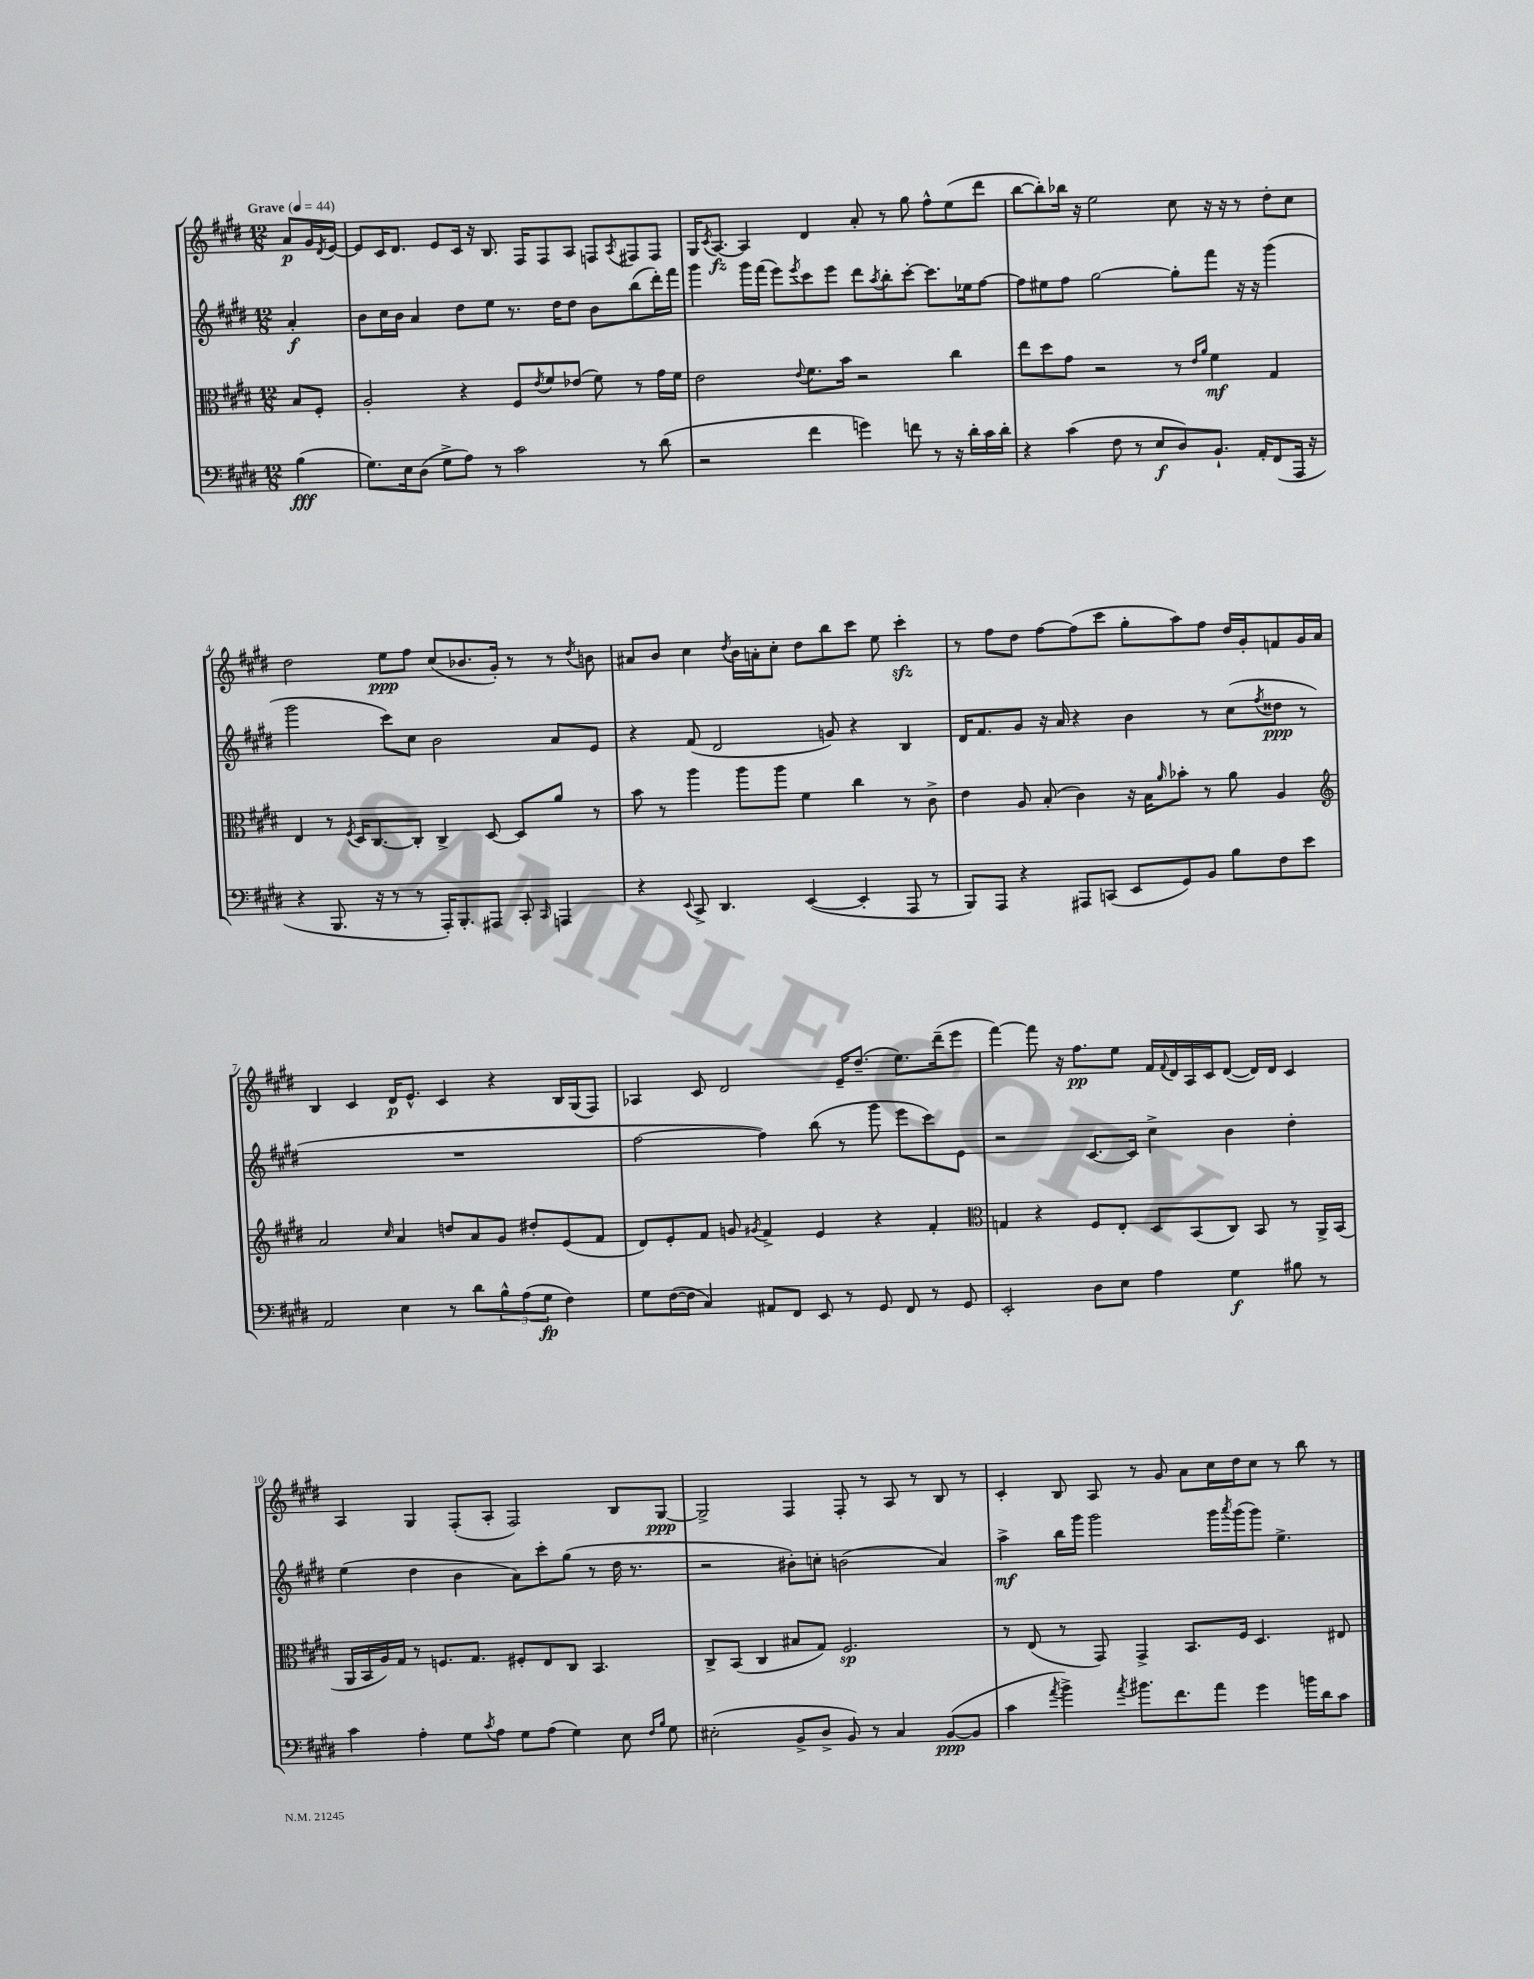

**kern	**dynam	**kern	**dynam	**kern	**dynam	**kern	**dynam
*part4	*part4	*part3	*part3	*part2	*part2	*part1	*part1
*staff4	*staff4	*staff3	*staff3	*staff2	*staff2	*staff1	*staff1
*clefF4	*	*clefC3	*	*clefG2	*	*clefG2	*
*k[f#c#g#d#]	*	*k[f#c#g#d#]	*	*k[f#c#g#d#]	*	*k[f#c#g#d#]	*
*M12/8	*	*M12/8	*	*M12/8	*	*M12/8	*
*MM44	*	*MM44	*	*MM44	*	*MM44	*
=	=	=	=	=	=	=	=
!	!	!	!	!	!	!LO:TX:a:B:t=Grave	!
(4B\	fff	8B/L	.	4a'/	f	8a/L	p
.	.	8F#'/J	.	.	.	16g#/L	.
.	.	.	.	.	.	8qd#/	.
.	.	.	.	.	.	[16e/JJ	.
=1	=1	=1	=1	=1	=1	=1	=1
8.G#\L)	.	2A'/	.	8b\L	.	8e/L]	.
.	.	.	.	16cc#\L	.	16c#/K	.
16E\k	.	.	.	16b\JJ	.	8.d#/J	.
(8D#\J	.	.	.	4a/	.	.	.
8G#^\L	.	.	.	.	.	8e/L	.
8A\J)	.	4r	.	8dd#\L	.	16c#/Jk	.
.	.	.	.	.	.	16r	.
8r	.	.	.	8ee\J	.	8.B/	.
2c#\	.	8F#/L	.	8.r	.	.	.
.	.	.	.	.	.	16F#/KL	.
.	.	8qe/	.	.	.	.	.
.	.	8f#/	.	.	.	8F#/	.
.	.	.	.	16dd#\KL	.	.	.
.	.	(8e-X/J	.	8dd#\J	.	8A/J	.
.	.	8f#\)	.	8b\L	.	8Fn/L	.
.	.	.	.	.	.	8qA/	.
8r	.	8r	.	(8bb\	.	8F#X/	.
(8d#\	.	16g#\LL	.	16ddd#'\L)	.	8F#/J	.
.	.	16f#\JJ	.	16fff#\JJ	.	.	.
=2	=2	=2	=2	=2	=2	=2	=2
2r	.	2e\	.	4ggg#\	.	16G#/KL	.
.	.	.	.	.	.	8qc#/	.
.	.	.	.	.	.	[8.A/J	fz
.	.	.	.	16ggg#\LL	.	4A/]	.
.	.	.	.	(16fff#\JJ	.	.	.
.	.	.	.	8eee\L)	.	.	.
.	.	8qqe/	.	8qeee/	.	.	.
4f#\	.	8.f#\L	.	8ccc#\	.	4d#/	.
.	.	.	.	8eee\J	.	.	.
.	.	16b\Jk	.	.	.	.	.
4gn\)	.	2r	.	8ddd#\L	.	8a'/	.
.	.	.	.	8qaa/	.	.	.
.	.	.	.	8bb'\	.	8r	.
8fn\	.	.	.	[8ccc#'\J	.	8gg#\	.
8r	.	.	.	8.ccc#\L]	.	8ff#^^\L	.
16r	.	4cc#\	.	.	.	(8ee\	.
16d#'\LL	.	.	.	16ee-X\k	.	.	.
16c#\	.	.	.	[8ff#\J	.	8ddd#\J	.
16d#'\JJ	.	.	.	.	.	.	.
=3	=3	=3	=3	=3	=3	=3	=3
4r	.	8ee\L	.	8ff#\L]	.	[8bb\L	.
.	.	8dd#\	.	8ee#X\	.	8bb'\])	.
(4c#\	.	8g#\J	.	8ff#\J	.	16bb-X\Jk	.
.	.	.	.	.	.	16r	.
.	.	2r	.	[2gg#\	.	2ee\	.
8F#\	.	.	.	.	.	.	.
8r	.	.	.	.	.	.	.
8E/L	f	.	.	.	.	.	.
8D#/)	.	8r	.	8gg#'\L]	.	8cc#\	.
.	.	16qqe/LL	.	.	.	.	.
.	.	16qqa/JJ	.	.	.	.	.
8.BB`/J	.	4f#\	mf	8fff#\J	.	16r	.
.	.	.	.	.	.	16r	.
.	.	.	.	16r	.	8r	.
16AA'/KL	.	.	.	16r	.	.	.
(8FF#/	.	4G#/	.	(4ggg#\	.	8dd#'\L	.
16AAA/Jk	.	.	.	.	.	8cc#\J	.
16r	.	.	.	.	.	.	.
!!LO:LB:g=z
=4	=4	=4	=4	=4	=4	=4	=4
4r	.	4E/	.	2ggg#\	.	2dd#\	.
8.BBB/	.	8r	.	.	.	.	.
.	.	8qF#/	.	.	.	.	.
.	.	16D#/KL	.	.	.	.	.
16r	.	[8.C#/	.	.	.	.	.
8r	.	.	.	8ccc#\L)	.	8ee\L	ppp
8r	.	8C#'/J]	.	8cc#\J	.	8ff#\J	.
16AAA'/KL)	.	4C#^/	.	2b\	.	(8cc#/L	.
8.BBB'/	.	.	.	.	.	.	.
.	.	.	.	.	.	8.b-X/	.
8AAA#X/J	.	[8D#/	.	.	.	.	.
.	.	.	.	.	.	16g#'/Jk)	.
8CC#'/	.	8D#/L]	.	.	.	8r	.
16qqCC#/	.	.	.	.	.	.	.
4AAAn/	.	8a/J	.	8a/L	.	8r	.
.	.	.	.	.	.	8qdd#/	.
.	.	8r	.	8e/J	.	8bn\	.
=5	=5	=5	=5	=5	=5	=5	=5
4r	.	8b\	.	4r	.	8a#X/L	.
.	.	8r	.	.	.	8b/J	.
8qqEE/	.	.	.	.	.	.	.
8CC#^/	.	4aa\	.	(8f#/	.	4cc#\	.
4.DD#/	.	.	.	2d#/	.	.	.
.	.	.	.	.	.	8qdd#/	.
.	.	8aa\L	.	.	.	16b\LL	.
.	.	.	.	.	.	16an'\J	.
.	.	8aa\J	.	.	.	8cc#'\J	.
([4EE/	.	4f#\	.	.	.	8dd#\L	.
.	.	.	.	8gn/)	.	8bb\	.
4EE'/]	.	4cc#\	.	4r	.	8ccc#\J	.
.	.	.	.	.	.	8ee\	.
8AAA/	.	8r	.	4B/	.	4ccc#zz'\	.
8r	.	8c#^\	.	.	.	.	.
=6	=6	=6	=6	=6	=6	=6	=6
8BBB/L)	.	4e\	.	16d#/KL	.	8r	.
.	.	.	.	8.f#/	.	.	.
8AAA/J	.	.	.	.	.	8ff#\L	.
4r	.	8A/	.	8g#/J	.	8dd#\J	.
.	.	(8B'/	.	16r	.	[8ff#\L	.
.	.	.	.	16a/	.	.	.
8AAA#X/L	.	4c#\)	.	4r	.	(8ff#\]	.
(8CCn/J	.	.	.	.	.	8ccc#\J	.
8EE/L	.	16r	.	4b\	.	8gg#'\L	.
.	.	16B\KL	.	.	.	.	.
.	.	16qqa/	.	.	.	.	.
8GG#/)	.	8b-X'\J	.	.	.	8aa\)	.
8BB/J	.	8r	.	8r	.	8ff#\J	.
8B\L	.	8a\	.	(8cc#\L	.	16dd#/LL	.
.	.	.	.	.	.	16g#'/J	.
.	.	.	.	8qff#/	.	.	.
8F#\	.	4A/	.	8dd##X\J	ppp	8fn/	.
8e\J	.	.	.	8r	.	16g#/L	.
.	.	.	.	.	.	16a/JJ	.
!!LO:LB:g=z
=7	=7	=7	=7	=7	=7	=7	=7
*	*	*clefG2	*	*	*	*	*
2AA/	.	2a/	.	1.r	.	4B/	.
.	.	.	.	.	.	4c#/	.
.	.	16qqcc#/	.	.	.	.	.
4E\	.	4a/	.	.	.	16d#/KL	p
.	.	.	.	.	.	8.e^^/J	.
8r	.	8ddn/L	.	.	.	4c#/	.
8d#\L	.	8a/	.	.	.	.	.
12B^^\	.	8g#/J	.	.	.	4r	.
(12A\	.	.	.	.	.	.	.
.	.	8dd#X'/L	.	.	.	.	.
12G#\J	fp	.	.	.	.	.	.
4F#\)	.	(8e/	.	.	.	16B/LL	.
.	.	.	.	.	.	(16G#/J	.
.	.	8f#/J	.	.	.	8F#/J)	.
=8	=8	=8	=8	=8	=8	=8	=8
8G#\L	.	8d#/L)	.	[2ff#\	.	4A-X/	.
([16F#\L	.	8e'/	.	.	.	.	.
16F#\JJ]	.	.	.	.	.	.	.
4C#/)	.	8f#/J	.	.	.	8c#/	.
.	.	8gn/	.	.	.	2d#/	.
.	.	8qg#X/	.	.	.	.	.
8AA#X/L	.	4f#^/	.	4ff#\])	.	.	.
8FF#/J	.	.	.	.	.	.	.
8EE/	.	4e/	.	(8bb\	.	.	.
8r	.	.	.	8r	.	16e~/KL	.
.	.	.	.	.	.	(8.dd#~/J	.
8GG#/	.	4r	.	8ggg#\	.	.	.
8FF#/	.	.	.	8eee\L	.	8.ee\L)	.
8r	.	4f#'/	.	8ccc#\)	.	.	.
.	.	.	.	.	.	(16ddd#~\k	.
8GG#/	.	.	.	8e\J	.	8eee\J	.
=9	=9	=9	=9	=9	=9	=9	=9
*	*	*clefC3	*	*	*	*	*
2EE'/	.	4Gn/	.	2r	.	[4fff#\)	.
.	.	4r	.	.	.	8fff#\]	.
.	.	.	.	.	.	16r	.
.	.	.	.	.	.	8.ff#\L	pp
8D#\L	.	8F#/L	.	[8.c#/L	.	.	.
8E\J	.	8E'/J	.	.	.	8ee\J	.
.	.	.	.	16c#/Jk]	.	.	.
4A\	.	8D#/L	.	4cc#^\	.	16f#/LL	.
.	.	.	.	.	.	8qqf#/	.
.	.	.	.	.	.	16d#/	.
.	.	(8BB/	.	.	.	16A/	.
.	.	.	.	.	.	16c#/J	.
4G#\	f	8C#/J)	.	4b\	.	([8d#/J	.
.	.	8BB/	.	.	.	16d#/LL])	.
.	.	.	.	.	.	16d#/JJ	.
8B#X\	.	8r	.	4dd#'\	.	4c#/	.
8r	.	16AA^/LL	.	.	.	.	.
.	.	(16BB/JJ	.	.	.	.	.
!!LO:LB:g=z
=10	=10	=10	=10	=10	=10	=10	=10
4c#\	.	16AA/LL	.	(4ee\	.	4A/	.
.	.	16BB/	.	.	.	.	.
.	.	16A/)	.	.	.	.	.
.	.	16G#/JJ	.	.	.	.	.
4A'\	.	8r	.	4dd#\	.	4G#/	.
.	.	8.Fn/L	.	.	.	.	.
8G#\L	.	.	.	4b\	.	(8F#'/L	.
.	.	8.G#/J	.	.	.	.	.
8qc#/	.	.	.	.	.	.	.
8A\J	.	.	.	.	.	8A'/J	.
8G#\L	.	8F#X'/L	.	8a\L)	.	2F#/)	.
(8A\J	.	8E/	.	8ccc#'\	.	.	.
4G#\)	.	8C#/J	.	(8gg#\J	.	.	.
.	.	4.BB/	.	8r	.	.	.
8E\	.	.	.	16dd#\	.	8B/L	.
.	.	.	.	8.r	.	.	.
16qqF#/LL	.	.	.	.	.	.	.
16qqB/JJ	.	.	.	.	.	.	.
8G#\	.	.	.	.	.	[8G#/J	ppp
=11	=11	=11	=11	=11	=11	=11	=11
(2E#X'\	.	8C#^/L	.	2r	.	2G#^/]	.
.	.	(8BB/J	.	.	.	.	.
.	.	4C#/	.	.	.	.	.
8BB^/L	.	8B#X/L	.	8b#X'\L)	.	4F#/	.
8D#^/J	.	8G#/J)	.	8ccn'\J	.	.	.
8BB/)	.	2.F#/	sp	(2bn\	.	8F#'/	.
8r	.	.	.	.	.	8r	.
4C#/	.	.	.	.	.	8A/	.
.	.	.	.	.	.	8r	.
([8BB/L	ppp	.	.	4a/)	.	8B/	.
8BB/J]	.	.	.	.	.	8r	.
=12	=12	=12	=12	=12	=12	=12	=12
4c#\	.	8r	.	4aa^\	mf	4c#'/	.
.	.	(8E/	.	.	.	.	.
8qa/	.	.	.	.	.	.	.
4b^\)	.	8r	.	16bb\LL	.	8B/	.
.	.	.	.	16ggg#\JJ	.	.	.
.	.	8GG#/)	.	2ggg#\	.	8A/	.
8qa/	.	.	.	.	.	.	.
8.b#X\L	.	4GG#^/	.	.	.	8r	.
.	.	.	.	.	.	8g#/	.
8.f#\	.	.	.	.	.	.	.
.	.	8.BB/L	.	.	.	8a\L	.
8a\J	.	.	.	16ggg#\LL	.	16cc#\L	.
.	.	.	.	8qaaa/	.	.	.
.	.	16F#/Jk	.	(16ggg#\J	.	16dd#\J	.
4g#\	.	4.D#/	.	8ggg#\J)	.	8cc#\J	.
.	.	.	.	4.ee^\	.	8r	.
16bn\LL	.	.	.	.	.	8bb\	.
16d#\J	.	.	.	.	.	.	.
8c#\J	.	8E#X/	.	.	.	8r	.
==	==	==	==	==	==	==	==
*-	*-	*-	*-	*-	*-	*-	*-
